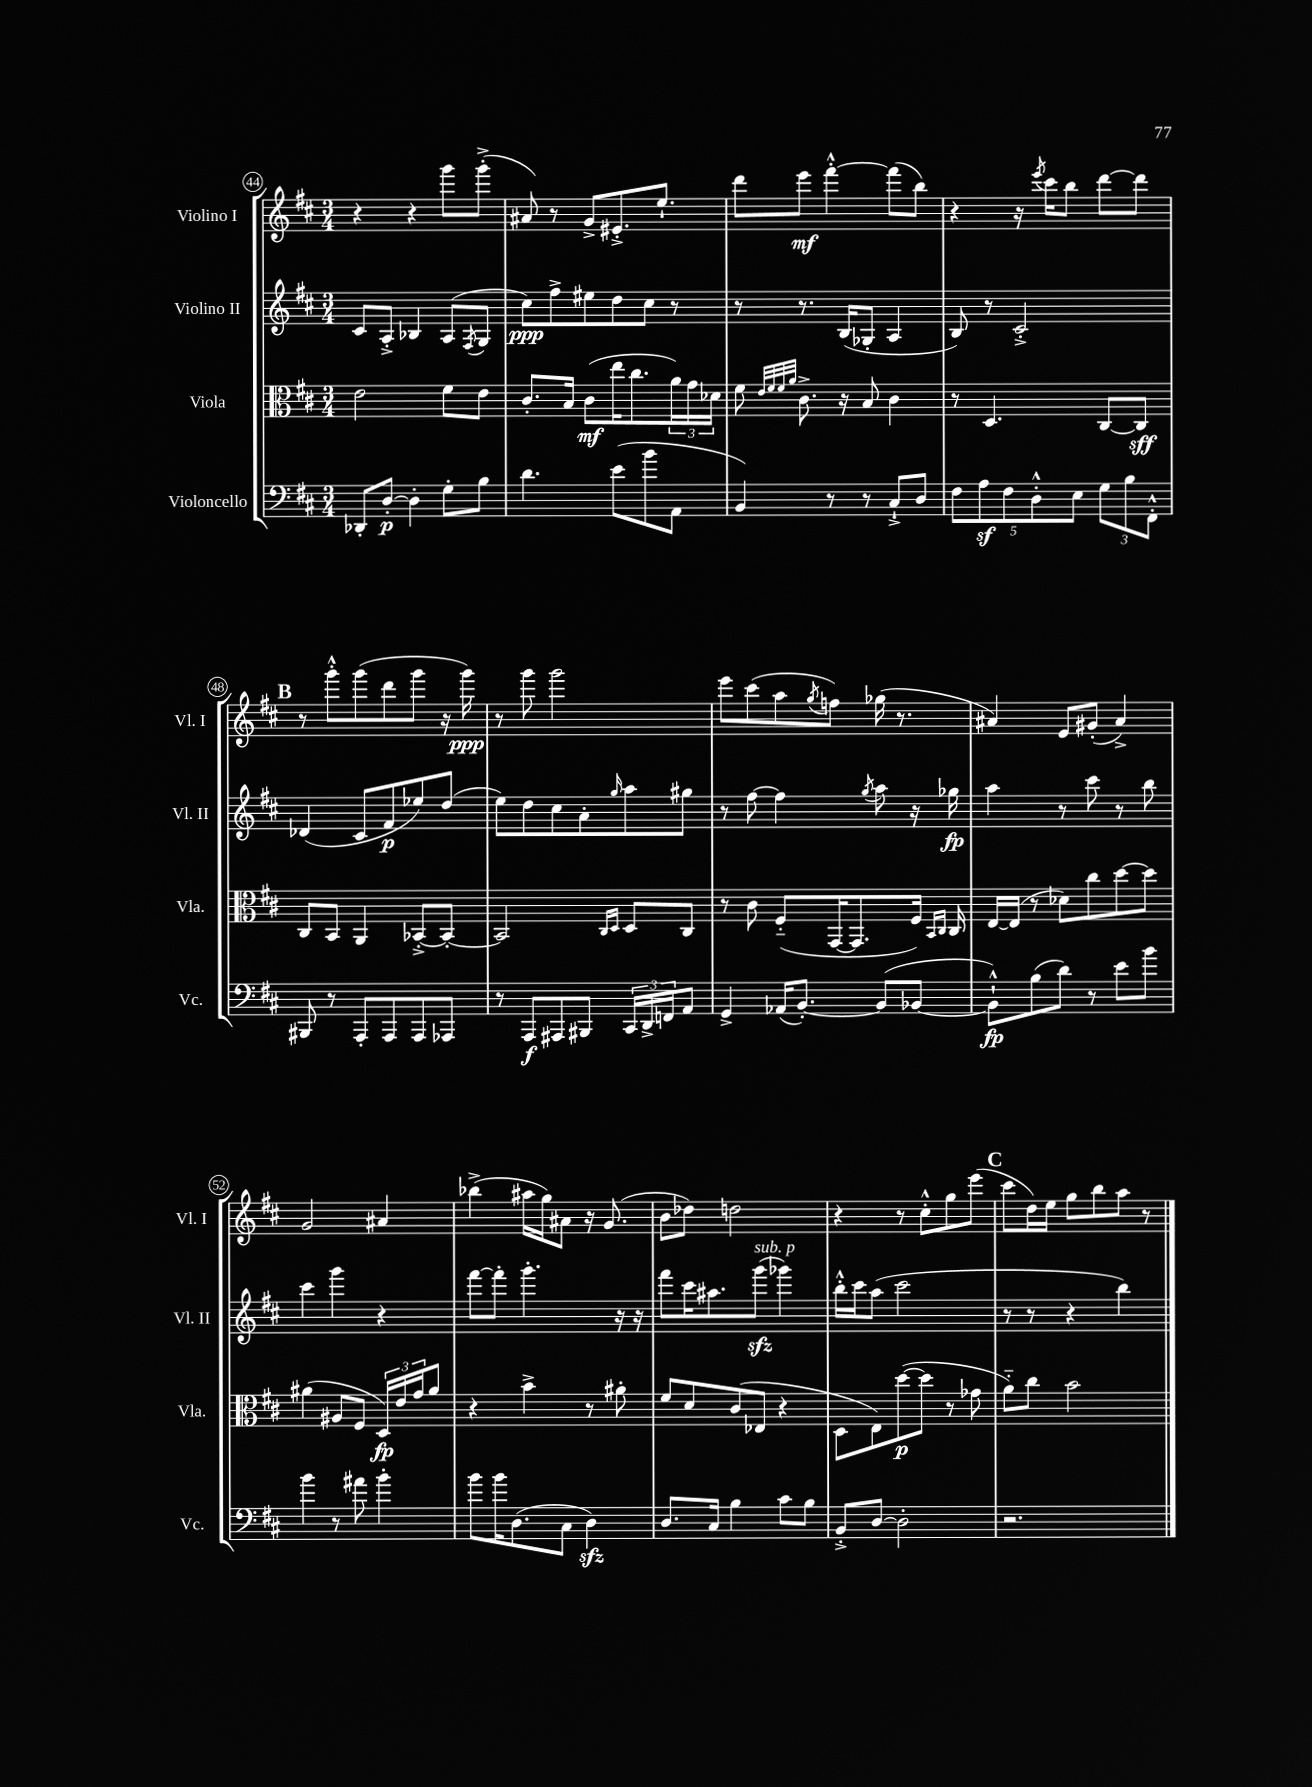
<<
\new StaffGroup <<
\new Staff = "s0" \with { instrumentName = "Violino I" shortInstrumentName = "Vl. I" } {
    \clef treble \key d \major \numericTimeSignature \time 3/4
    r4 r4 g'''8 g'''8-.->( |
    ais'8) r8 g'8-> eis'8.-.-> e''8.-! |
    d'''8 e'''8\mf fis'''4~-.-^ fis'''8( b''8) |
    r4 r16 \acciaccatura { e'''8 } cis'''16 b''8 d'''8~ d'''8 |
    \mark \markup { \bold "B" } r8 g'''8-.-^ g'''8( d'''8 g'''8 r16 g'''16\ppp) |
    r8 g'''8 g'''2 |
    e'''8 cis'''8( a''8 \acciaccatura { g''8 } f''8) ges''16( r8. |
    ais'4) e'8 gis'8-.( ais'4->) |
    g'2 ais'4 |
    bes''4->( ais''16 g''16) ais'8 r16 g'8.( |
    b'8 des''8) d''2 |
    r4 r8 cis''8-.-^ g''8 e'''8( |
    \mark \markup { \bold "C" } cis'''8 d''16) e''16 g''8 b''8 a''8 r8 \bar "|." |
}
\new Staff = "s1" \with { instrumentName = "Violino II" shortInstrumentName = "Vl. II" } {
    \clef treble \key d \major \numericTimeSignature \time 3/4
    cis'8 a8-.-> bes4 a8( \acciaccatura { fis8 } g8 |
    cis''8\ppp) fis''8-> eis''8 d''8 cis''8 r8 |
    r8 r8. b16( ges8-. a4 |
    b8) r8 cis'2-.-> |
    \mark \markup { \bold "B" } des'4( cis'8 fis'8\p ees''8) d''8( |
    e''8) d''8 cis''8 a'8-. \grace { g''16 } a''8 gis''8 |
    r8 fis''8~ fis''4 \acciaccatura { g''8 } a''8 r16 ges''16\fp |
    a''4 r8 cis'''8 r8 b''8 |
    cis'''4 g'''4 r4 |
    fis'''8~ fis'''8-. g'''4.-. r16 r16 |
    fis'''8 cis'''16 ais''8. g'''8\sfz^\markup { \italic "sub. p" }( ges'''4) |
    b''16-.-^ cis'''16 a''8( cis'''2 |
    \mark \markup { \bold "C" } r8 r8 r4 b''4) \bar "|." |
}
\new Staff = "s2" \with { instrumentName = "Viola" shortInstrumentName = "Vla." } {
    \clef alto \key d \major \numericTimeSignature \time 3/4
    e'2 fis'8 e'8 |
    cis'8.-. b16 cis'8\mf( e''16 cis''8. \tuplet 3/2 { a'16) g'16 des'16 } |
    fis'8 \grace { e'32 fis'32 fis'32 a'32 } cis'8.-> r16 b8 cis'4 |
    r8 d4. cis8~ cis8\sff |
    \mark \markup { \bold "B" } cis8 b,8 a,4 bes,8~-.-> bes,8~-. |
    bes,2 \grace { cis16 d16 } d8 cis8 |
    r8 cis'8 fis8-_( g,16~ g,8. fis16) \grace { b,16 cis16 } cis16 |
    e16~ e16( r8 des'8) cis''8 d''8~ d''8 |
    ais'4( ais8 fis8 \tuplet 3/2 { d16\fp) e'16 g'16 } ais'8 |
    r4 b'4-> r8 ais'8-. |
    fis'8 d'8 cis'8( ees8 r4 |
    d8 e8) d''8~\p( d''8 r8 ges'8 |
    \mark \markup { \bold "C" } a'8-_) cis''8 b'2 \bar "|." |
}
\new Staff = "s3" \with { instrumentName = "Violoncello" shortInstrumentName = "Vc." } {
    \clef bass \key d \major \numericTimeSignature \time 3/4
    des,8-. d8~-.\p d4-. g8-. b8 |
    d'4. e'8( b'8 a,8 |
    b,4) r8 r8 cis8-!-> d8 |
    \tuplet 5/4 { fis8 a8\sf fis8 d8-.-^ e8 } \tuplet 3/2 { g8 b8 fis,8-.-^ } |
    \mark \markup { \bold "B" } bis,,8 r8 a,,8-. a,,8 a,,8 aes,,8 |
    r8 a,,8\f ais,,8 bis,,8 \tuplet 3/2 { cis,16 d,16-> f,16 } a,8 |
    g,4-> aes,16( b,8.~-.) b,8( bes,8~ |
    bes,8-!-^\fp) b8( d'8) r8 e'8 b'8 |
    b'4 r8 ais'8 b'4-. |
    b'8 b'16 d8.( cis8 d4\sfz) |
    d8. cis16 b4 cis'8 b8 |
    b,8-.-> d8~ d2-. |
    \mark \markup { \bold "C" } r2. \bar "|." |
}
>>
>>
\layout { \context { \Score currentBarNumber = #44 \override BarNumber.stencil = #(make-stencil-circler 0.1 0.3 ly:text-interface::print) } }
